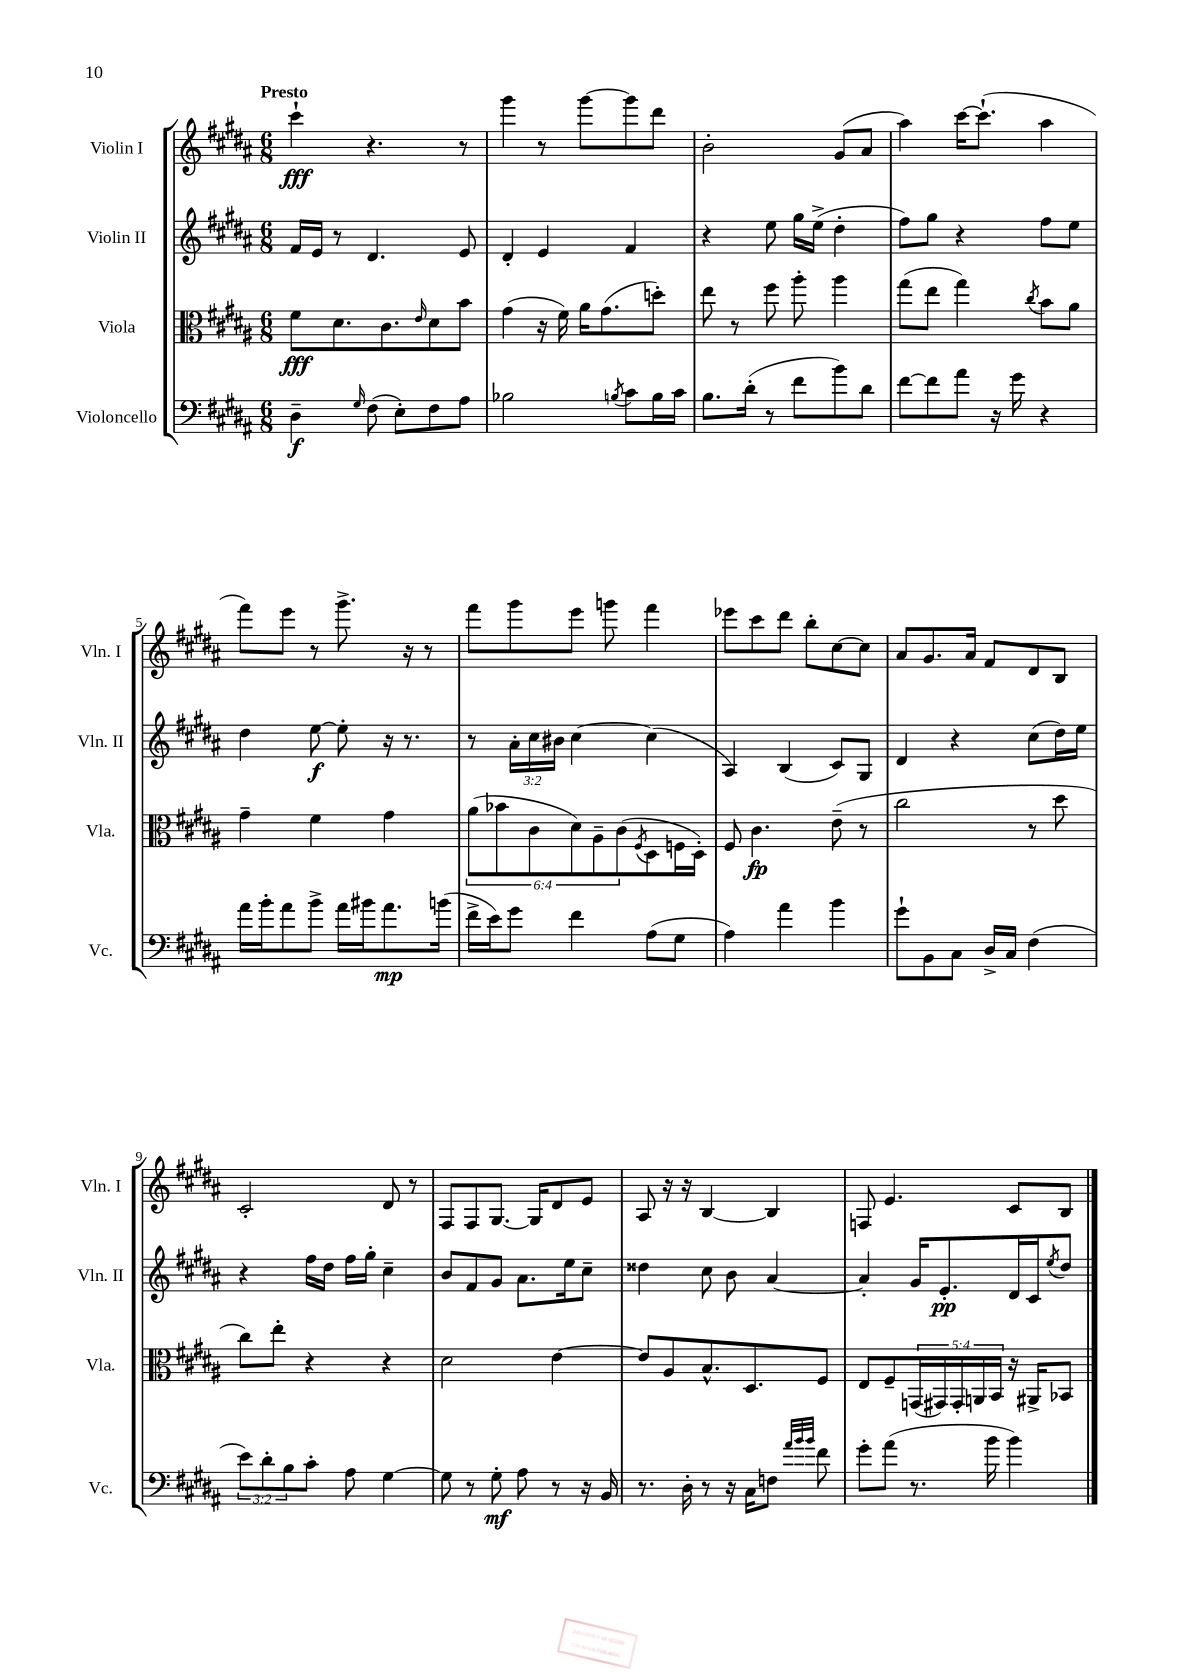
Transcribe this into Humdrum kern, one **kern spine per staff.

**kern	**dynam	**kern	**dynam	**kern	**dynam	**kern	**dynam
*part4	*part4	*part3	*part3	*part2	*part2	*part1	*part1
*staff4	*staff4	*staff3	*staff3	*staff2	*staff2	*staff1	*staff1
*I"Violoncello	*	*I"Viola	*	*I"Violin II	*	*I"Violin I	*
*I'Vc.	*	*I'Vla.	*	*I'Vln. II	*	*I'Vln. I	*
*clefF4	*	*clefC3	*	*clefG2	*	*clefG2	*
*k[f#c#g#d#a#]	*	*k[f#c#g#d#a#]	*	*k[f#c#g#d#a#]	*	*k[f#c#g#d#a#]	*
*M6/8	*	*M6/8	*	*M6/8	*	*M6/8	*
=1	=1	=1	=1	=1	=1	=1	=1
!	!	!	!	!	!	!LO:TX:a:B:t=Presto	!
4D#~\	f	8f#\L	fff	16f#/LL	.	4ccc#`\	fff
.	.	.	.	16e/JJ	.	.	.
.	.	8.d#\	.	8r	.	.	.
16qqG#/	.	.	.	.	.	.	.
(8F#\	.	.	.	4.d#/	.	4.r	.
.	.	8.c#\	.	.	.	.	.
8E'\L)	.	.	.	.	.	.	.
.	.	16qqe/	.	.	.	.	.
8F#\	.	8d#\	.	.	.	.	.
8A#\J	.	8b\J	.	8e/	.	8r	.
=2	=2	=2	=2	=2	=2	=2	=2
2B-X\	.	(4g#\	.	4d#'/	.	4ggg#\	.
.	.	16r	.	4e/	.	8r	.
.	.	16f#\)	.	.	.	.	.
.	.	16a#\KL	.	.	.	[8ggg#\L	.
.	.	(8.g#\	.	.	.	.	.
8qBn/	.	.	.	.	.	.	.
8c#\L	.	.	.	4f#/	.	8ggg#\]	.
16B\L	.	8ddn'\J)	.	.	.	8ddd#\J	.
16c#\JJ	.	.	.	.	.	.	.
=3	=3	=3	=3	=3	=3	=3	=3
8.B\L	.	8ee\	.	4r	.	2b'\	.
.	.	8r	.	.	.	.	.
(16d#'\Jk	.	.	.	.	.	.	.
8r	.	8ff#\	.	8ee\	.	.	.
8f#\L	.	8aa#'\	.	16gg#\LL	.	.	.
.	.	.	.	(16ee^\JJ	.	.	.
8b\)	.	4aa#\	.	4dd#'\	.	(8g#/L	.
8d#\J	.	.	.	.	.	8a#/J	.
=4	=4	=4	=4	=4	=4	=4	=4
[8f#\L	.	(8gg#\L	.	8ff#\L)	.	4aa#\)	.
8f#\]	.	8ee\J	.	8gg#\J	.	.	.
8a#\J	.	4gg#\)	.	4r	.	[16ccc#\KL	.
.	.	.	.	.	.	(8.ccc#`\J]	.
16r	.	.	.	.	.	.	.
16g#\	.	.	.	.	.	.	.
.	.	8qcc#/	.	.	.	.	.
4r	.	8b\L	.	8ff#\L	.	4aa#\	.
.	.	8a#\J	.	8ee\J	.	.	.
!!LO:LB:g=z
=5	=5	=5	=5	=5	=5	=5	=5
16a#\LL	.	4g#~\	.	4dd#\	.	8fff#\L)	.
16b'\J	.	.	.	.	.	.	.
8a#\	.	.	.	.	.	8eee\J	.
8b^\J	.	4f#\	.	[8ee\	f	8r	.
16a#\LL	.	.	.	8ee'\]	.	8.ggg#^\	.
16b#X\J	.	.	.	.	.	.	.
8.a#\	mp	4g#\	.	16r	.	.	.
.	.	.	.	8.r	.	16r	.
.	.	.	.	.	.	8r	.
(16bn\Jk	.	.	.	.	.	.	.
=6	=6	=6	=6	=6	=6	=6	=6
16f#^\LL	.	(12a#\L	.	8r	.	8fff#\L	.
16e\J)	.	.	.	.	.	.	.
.	.	12b-X\	.	.	.	.	.
8g#\J	.	.	.	24a#'\LL	.	8ggg#\	.
.	.	12c#\	.	24cc#\	.	.	.
.	.	.	.	24b#X\JJ	.	.	.
4f#\	.	12d#\)	.	[4cc#\	.	8eee\J	.
.	.	12A#~\	.	.	.	.	.
.	.	.	.	.	.	8gggn\	.
.	.	(12c#\	.	.	.	.	.
.	.	8qF#/	.	.	.	.	.
(8A#\L	.	8D#\	.	(4cc#\]	.	4fff#\	.
8G#\J	.	16Fn\L	.	.	.	.	.
.	.	16D#'\JJ)	.	.	.	.	.
=7	=7	=7	=7	=7	=7	=7	=7
4A#\)	.	8F#/	.	4A#/)	.	8eee-X\L	.
.	.	4.c#\	fp	.	.	8ccc#\	.
4a#\	.	.	.	(4B/	.	8ddd#\J	.
.	.	.	.	.	.	8bb'\L	.
4b\	.	(8e~\	.	8c#/L)	.	[8cc#\	.
.	.	8r	.	8G#/J	.	8cc#\J]	.
=8	=8	=8	=8	=8	=8	=8	=8
8g#`\L	.	2cc#\	.	4d#/	.	8a#/L	.
8BB\	.	.	.	.	.	8.g#/	.
8C#\J	.	.	.	4r	.	.	.
.	.	.	.	.	.	16a#/Jk	.
16D#^/LL	.	.	.	.	.	8f#/L	.
16C#/JJ	.	.	.	.	.	.	.
(4F#\	.	8r	.	(8cc#\L	.	8d#/	.
.	.	8dd#\	.	16dd#\L)	.	8B/J	.
.	.	.	.	16ee\JJ	.	.	.
!!LO:LB:g=z
=9	=9	=9	=9	=9	=9	=9	=9
12e\L)	.	8cc#\L)	.	4r	.	2c#'/	.
12d#'\	.	.	.	.	.	.	.
.	.	8ee'\J	.	.	.	.	.
12B\	.	.	.	.	.	.	.
8c#'\J	.	4r	.	16ff#\LL	.	.	.
.	.	.	.	16dd#\JJ	.	.	.
8A#\	.	.	.	16ff#\LL	.	.	.
.	.	.	.	16gg#'\JJ	.	.	.
[4G#\	.	4r	.	4cc#~\	.	8d#/	.
.	.	.	.	.	.	8r	.
=10	=10	=10	=10	=10	=10	=10	=10
8G#\]	.	2d#\	.	8b/L	.	8F#/L	.
8r	.	.	.	8f#/	.	8F#/	.
8G#'\	mf	.	.	8g#/J	.	[8.G#/J	.
8A#\	.	.	.	8.a#\L	.	.	.
.	.	.	.	.	.	16G#/KL]	.
8r	.	[4e\	.	.	.	8d#/	.
.	.	.	.	16ee\k	.	.	.
16r	.	.	.	8cc#~\J	.	8e/J	.
16BB/	.	.	.	.	.	.	.
=11	=11	=11	=11	=11	=11	=11	=11
8.r	.	8e/L]	.	4dd##X\	.	8A#/	.
.	.	8A#/	.	.	.	16r	.
16D#'\	.	.	.	.	.	16r	.
8r	.	8.B^^/	.	8cc#\	.	[4B/	.
16r	.	.	.	8b\	.	.	.
16C#\KL	.	8.D#/	.	.	.	.	.
8Fn\J	.	.	.	[4a#/	.	4B/]	.
32qqa#/LLL	.	.	.	.	.	.	.
32qqb/	.	.	.	.	.	.	.
32qqb/JJJ	.	.	.	.	.	.	.
8f#\	.	8F#/J	.	.	.	.	.
=12	=12	=12	=12	=12	=12	=12	=12
8g#'\L	.	8E/L	.	4a#'/]	.	8Fn/	.
(8a#\J	.	8F#~/	.	.	.	4.e/	.
8.r	.	(20GGn/L	.	16g#/KL	.	.	.
.	.	20GG#X/)	.	.	.	.	.
.	.	.	.	8.e'/	pp	.	.
.	.	20GG#'/	.	.	.	.	.
.	.	20AAn/	.	.	.	.	.
16b\	.	.	.	.	.	.	.
.	.	20BB/JJ	.	.	.	.	.
4b\)	.	16r	.	16d#/L	.	8c#/L	.
.	.	16AA#X^/KL	.	16c#/J	.	.	.
.	.	.	.	8qee/	.	.	.
.	.	8BB-X/J	.	8dd#/J	.	8B/J	.
==	==	==	==	==	==	==	==
*-	*-	*-	*-	*-	*-	*-	*-
